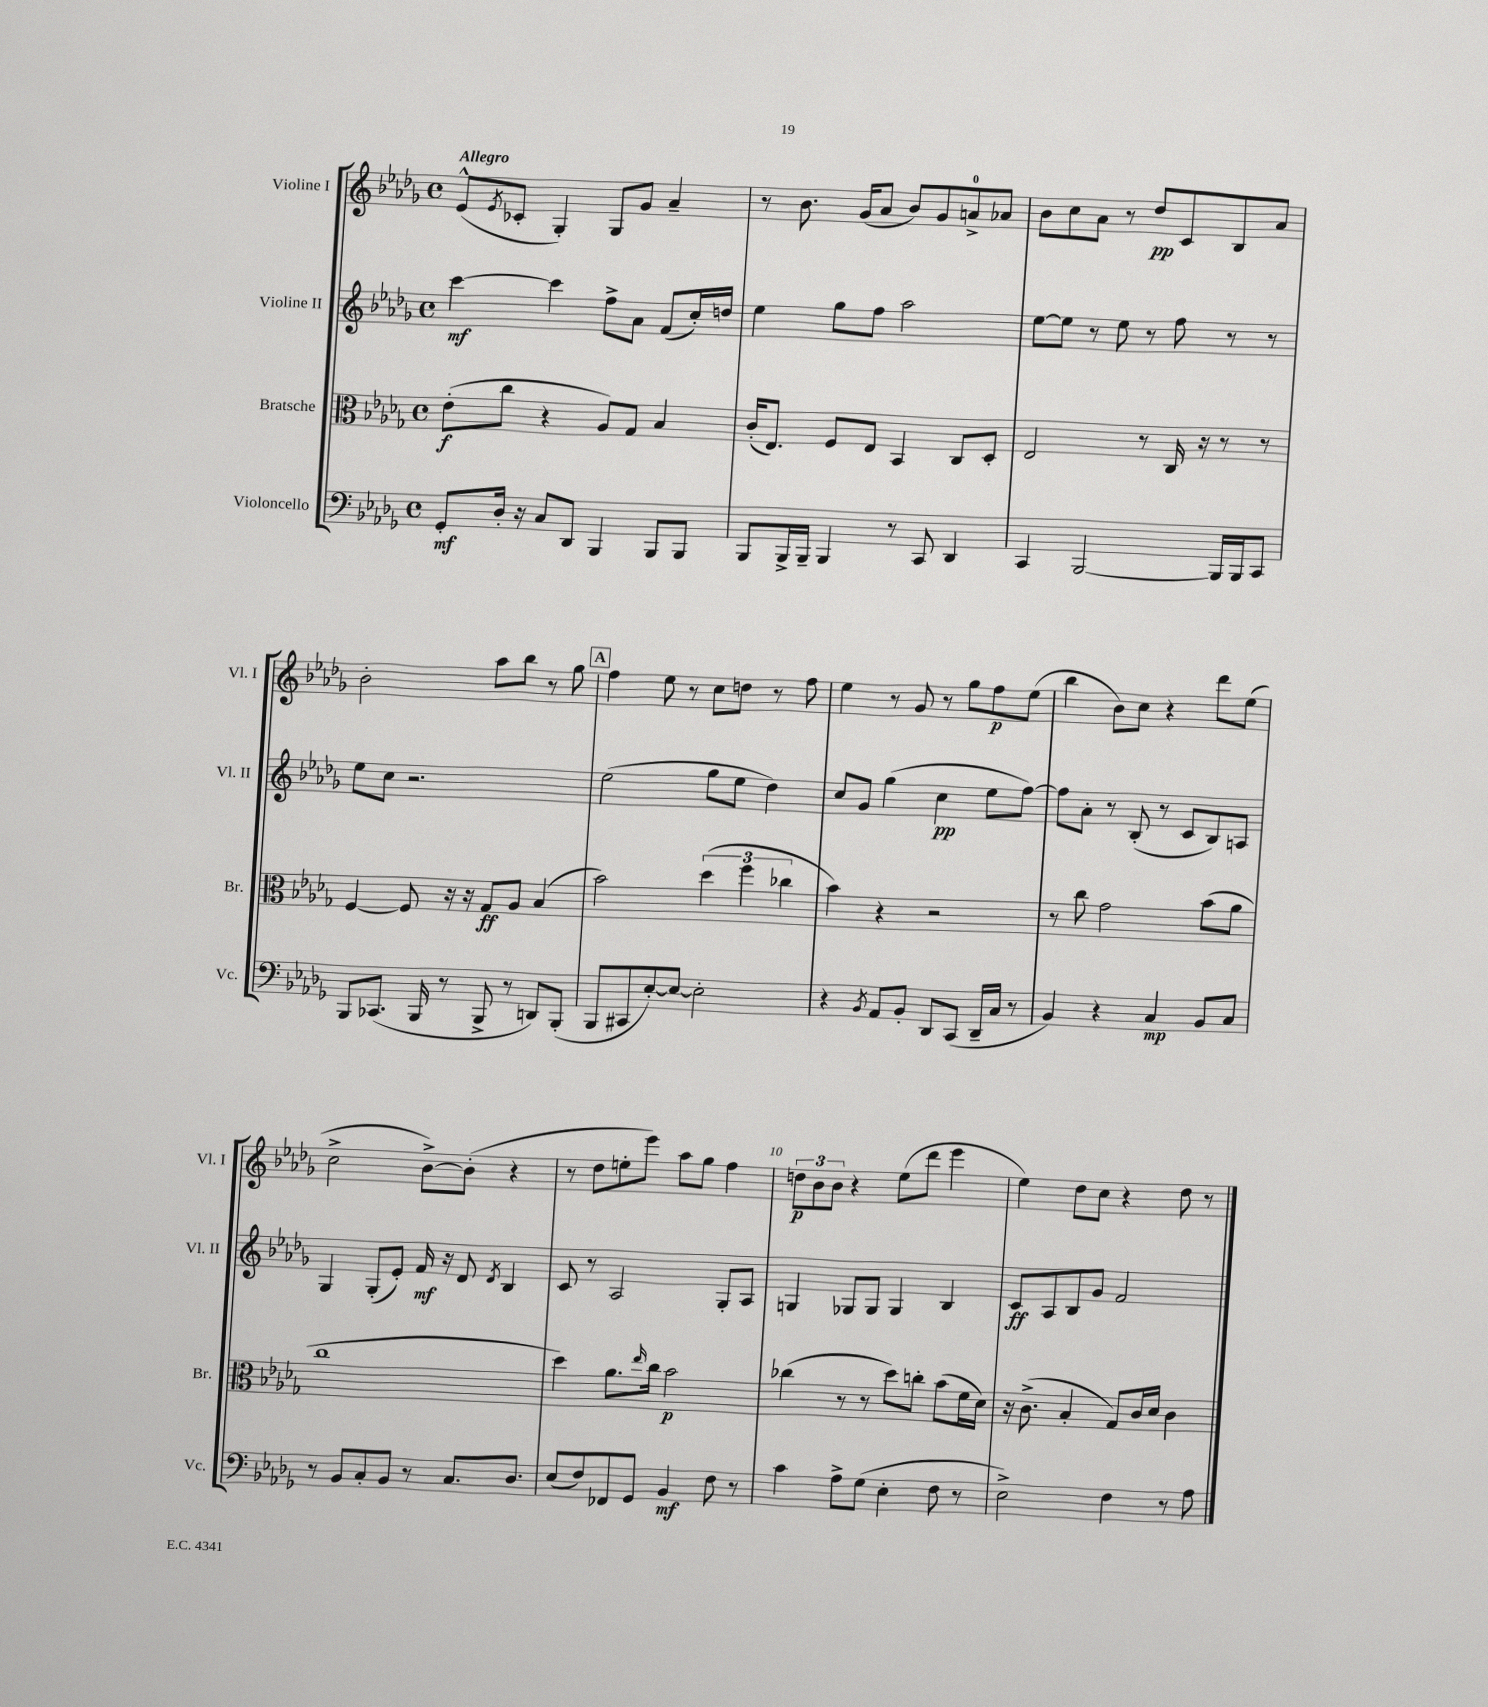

**kern	**dynam	**kern	**dynam	**kern	**dynam	**kern	**dynam
*part4	*part4	*part3	*part3	*part2	*part2	*part1	*part1
*staff4	*staff4	*staff3	*staff3	*staff2	*staff2	*staff1	*staff1
*I"Violoncello	*	*I"Bratsche	*	*I"Violine II	*	*I"Violine I	*
*I'Vc.	*	*I'Br.	*	*I'Vl. II	*	*I'Vl. I	*
*clefF4	*	*clefC3	*	*clefG2	*	*clefG2	*
*k[b-e-a-d-g-]	*	*k[b-e-a-d-g-]	*	*k[b-e-a-d-g-]	*	*k[b-e-a-d-g-]	*
*M4/4	*	*M4/4	*	*M4/4	*	*M4/4	*
*met(c)	*	*met(c)	*	*met(c)	*	*met(c)	*
=1	=1	=1	=1	=1	=1	=1	=1
!	!	!	!	!	!	!LO:TX:a:B:t=Allegro	!
8GG-'/L	mf	(8e-'\L	f	[4ccc\	mf	(8e-^^/L	.
.	.	.	.	.	.	8qe-/	.
16D-'/Jk	.	8cc\J	.	.	.	8c-X'/J	.
16r	.	.	.	.	.	.	.
8C/L	.	4r	.	4ccc\]	.	4G-'/)	.
8DD-/J	.	.	.	.	.	.	.
4BBB-/	.	8A-/L)	.	8ff^\L	.	8G-/L	.
.	.	8G-/J	.	8a-\J	.	8g-/J	.
8BBB-/L	.	4B-/	.	(8f/L	.	4a-~/	.
8BBB-/J	.	.	.	16cc'/L)	.	.	.
.	.	.	.	16ddn/JJ	.	.	.
=2	=2	=2	=2	=2	=2	=2	=2
8BBB-/L	.	(16c'/KL	.	4ee-\	.	8r	.
.	.	8.E-/J)	.	.	.	.	.
16BBB-^/L	.	.	.	.	.	8.b-\	.
16BBB-~/JJ	.	.	.	.	.	.	.
4BBB-/	.	8F/L	.	8gg-\L	.	.	.
.	.	.	.	.	.	(16g-/KL	.
.	.	8E-/J	.	8ff\J	.	8a-/J	.
8r	.	4BB-/	.	2aa-\	.	8b-/L)	.
8CC/	.	.	.	.	.	8g-/	.
4DD-/	.	8C/L	.	.	.	8an^/	.
.	.	8D-'/J	.	.	.	8a-X/J	.
=3	=3	=3	=3	=3	=3	=3	=3
4CC/	.	2E-/	.	[8ee-\L	.	8b-\L	.
.	.	.	.	8ee-\J]	.	8cc\	.
[2BBB-/	.	.	.	8r	.	8a-\J	.
.	.	.	.	8ee-\	.	8r	.
.	.	8r	.	8r	.	8dd-/L	pp
.	.	16C/	.	8ff\	.	8c/	.
.	.	16r	.	.	.	.	.
16BBB-/LL]	.	8r	.	8r	.	8B-/	.
16BBB-/J	.	.	.	.	.	.	.
8CC/J	.	8r	.	8r	.	8a-/J	.
!!LO:LB:g=z
=4	=4	=4	=4	=4	=4	=4	=4
8BBB-/L	.	[4F/	.	8ee-\L	.	2b-'\	.
(8.CC-X/J	.	.	.	8cc\J	.	.	.
.	.	8F/]	.	2.r	.	.	.
16BBB-/	.	.	.	.	.	.	.
8r	.	16r	.	.	.	.	.
.	.	16r	.	.	.	.	.
8BBB-^/	.	8G-/L	ff	.	.	8aa-\L	.
8r	.	8A-/J	.	.	.	8bb-\J	.
8DDn/L)	.	(4B-/	.	.	.	8r	.
(8BBB-'/J	.	.	.	.	.	8gg-\	.
!!LO:REH:place=s1:t=A
=5	=5	=5	=5	=5	=5	=5	=5
8BBB-/L	.	2b-\)	.	(2ee-\	.	4ff\	.
8CC#X/	.	.	.	.	.	.	.
[8E-'/)	.	.	.	.	.	8ee-\	.
8E-/J_	.	.	.	.	.	8r	.
2E-'\]	.	(6dd-\	.	8gg-\L	.	8cc\L	.
.	.	.	.	8ee-\J	.	8ddn\J	.
.	.	6ff\	.	.	.	.	.
.	.	.	.	4dd-\)	.	8r	.
.	.	6cc-X\	.	.	.	.	.
.	.	.	.	.	.	8ff\	.
=6	=6	=6	=6	=6	=6	=6	=6
4r	.	4b-\)	.	8cc/L	.	4ee-\	.
.	.	.	.	8g-/J	.	.	.
8qBB-/	.	.	.	.	.	.	.
8AA-/L	.	4r	.	(4gg-\	.	8r	.
8BB-'/J	.	.	.	.	.	8g-/	.
8DD-/L	.	2r	.	4cc\	pp	8r	.
(8CC/J	.	.	.	.	.	8gg-\L	.
16DD-~/LL	.	.	.	8ee-\L	.	8ff\	p
16C/JJ	.	.	.	.	.	.	.
8r	.	.	.	[8ff\J)	.	(8ee-\J	.
=7	=7	=7	=7	=7	=7	=7	=7
4BB-/)	.	8r	.	8ff\L]	.	4bb-\	.
.	.	8cc\	.	8a-'\J	.	.	.
4r	.	2g-\	.	8r	.	8b-\L)	.
.	.	.	.	(8B-'/	.	8cc\J	.
4C/	mp	.	.	8r	.	4r	.
.	.	.	.	8c/L	.	.	.
8BB-/L	.	(8b-\L	.	8B-/)	.	8ddd-\L	.
8C/J	.	8a-\J	.	8An/J	.	(8ee-\J	.
!!LO:LB:g=z
=8	=8	=8	=8	=8	=8	=8	=8
8r	.	1cc	.	4G-/	.	2cc^\	.
8BB-/L	.	.	.	.	.	.	.
8C'/	.	.	.	(8G-'/L	.	.	.
8BB-/J	.	.	.	8e-'/J)	.	.	.
8r	.	.	.	16f/	mf	[8b-^\L)	.
.	.	.	.	16r	.	.	.
8.C/L	.	.	.	8d-/	.	(8b-'\J]	.
.	.	.	.	8qd-/	.	.	.
.	.	.	.	4B-/	.	4r	.
8.D-/J	.	.	.	.	.	.	.
=9	=9	=9	=9	=9	=9	=9	=9
(8E-/L	.	4dd-\)	.	8c/	.	8r	.
8F/)	.	.	.	8r	.	8dd-\L	.
8FF-X/	.	8.a-\L	.	2A-/	.	8een'\	.
8GG-/J	.	.	.	.	.	8eee-\J)	.
.	.	16qqee-/	.	.	.	.	.
.	.	16cc\Jk	.	.	.	.	.
4BB-/	mf	2b-\	p	.	.	8aa-\L	.
.	.	.	.	.	.	8gg-\J	.
8F\	.	.	.	8G-'/L	.	4ff\	.
8r	.	.	.	8A-/J	.	.	.
=10	=10	=10	=10	=10	=10	=10	=10
4c\	.	(4cc-X\	.	4Gn/	.	12ddn\L	p
.	.	.	.	.	.	12b-\	.
.	.	.	.	.	.	12b-\J	.
8A-^\L	.	8r	.	8G-X/L	.	4r	.
(8G-\J	.	8r	.	8G-/J	.	.	.
4E-'\	.	8dd-\L)	.	4G-/	.	(8ee-\L	.
.	.	8ccn'\J	.	.	.	8ddd-\J	.
8F\	.	(8b-\L	.	4B-/	.	4eee-\	.
8r	.	16f\L	.	.	.	.	.
.	.	16d-\JJ)	.	.	.	.	.
=11	=11	=11	=11	=11	=11	=11	=11
2E-^\)	.	16r	.	8c/L	ff	4ee-\)	.
.	.	(8.c^\	.	.	.	.	.
.	.	.	.	8A-/	.	.	.
.	.	4B-'/	.	8B-/	.	8dd-\L	.
.	.	.	.	8g-/J	.	8cc\J	.
4F\	.	8G-/L)	.	2f/	.	4r	.
.	.	16c/L	.	.	.	.	.
.	.	16d-/JJ	.	.	.	.	.
8r	.	4c\	.	.	.	8dd-\	.
8A-\	.	.	.	.	.	8r	.
==	==	==	==	==	==	==	==
*-	*-	*-	*-	*-	*-	*-	*-
